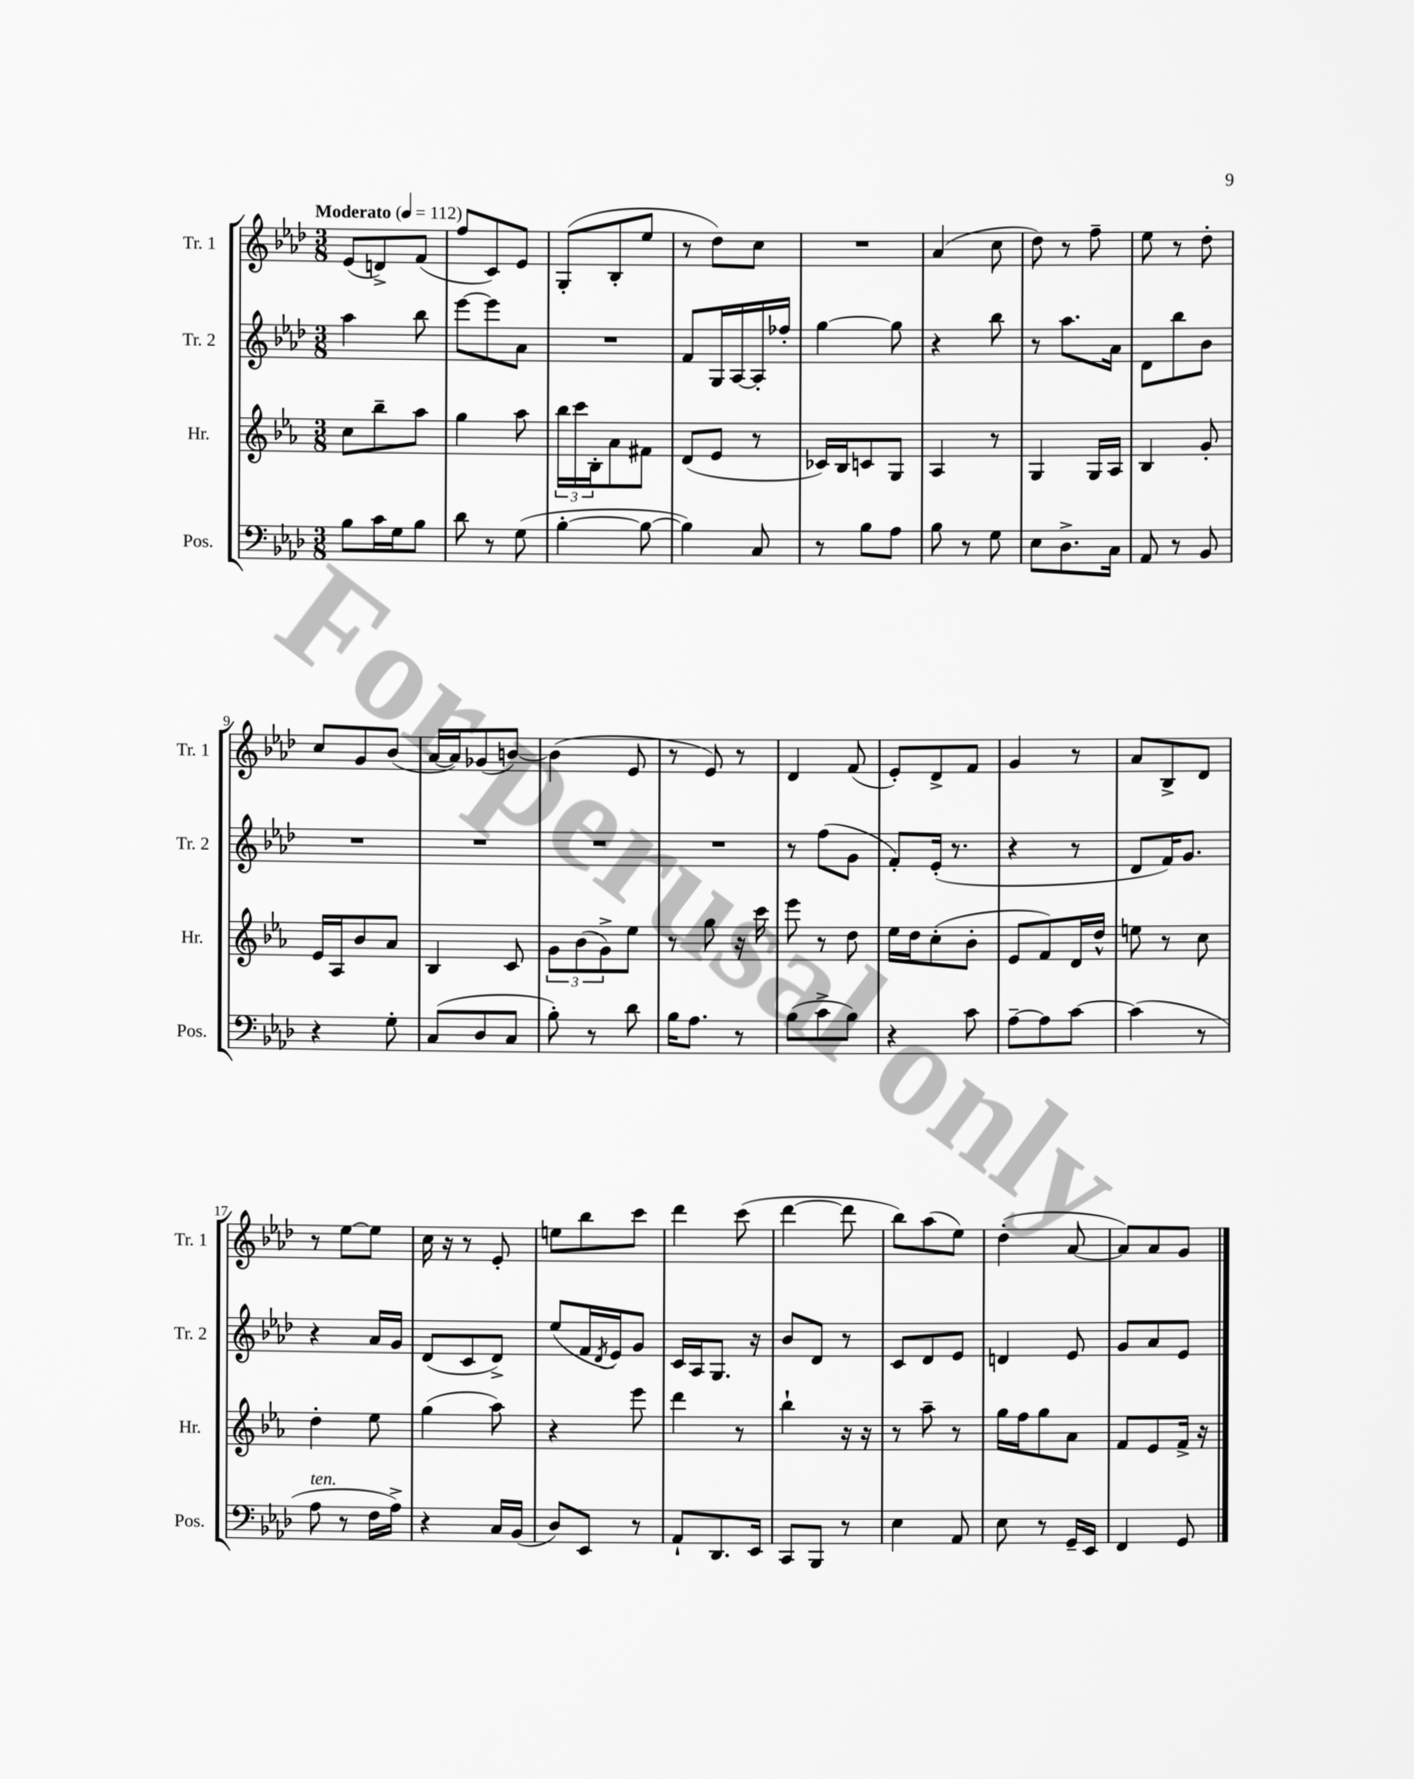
<<
\new StaffGroup <<
\new Staff = "s0" \with { instrumentName = "Tr. 1" shortInstrumentName = "Tr. 1" } {
    \clef treble \key aes \major \numericTimeSignature \time 3/8 \tempo "Moderato" 4 = 112
    ees'8( d'8->) f'8( |
    f''8 c'8) ees'8 |
    g8-.( bes8-. ees''8 |
    r8 des''8) c''8 |
    R4. |
    aes'4( c''8 |
    des''8) r8 f''8-- |
    ees''8 r8 des''8-. |
    c''8 g'8 bes'8( |
    aes'16~ aes'16) ges'8( b'8~) |
    b'4( ees'8 |
    r8 ees'8) r8 |
    des'4 f'8( |
    ees'8-.) des'8-> f'8 |
    g'4 r8 |
    aes'8 bes8-> des'8 |
    r8 ees''8~ ees''8 |
    c''16 r16 r8 ees'8-. |
    e''8 bes''8 c'''8 |
    des'''4 c'''8( |
    des'''4~ des'''8 |
    bes''8) aes''8( ees''8) |
    des''4-.( aes'8~ |
    aes'8) aes'8 g'8 \bar "|." |
}
\new Staff = "s1" \with { instrumentName = "Tr. 2" shortInstrumentName = "Tr. 2" } {
    \clef treble \key aes \major \numericTimeSignature \time 3/8
    aes''4 bes''8 |
    ees'''8~ ees'''8 aes'8 |
    R4. |
    f'8 g16 aes16~ aes16-. fes''16-. |
    g''4~ g''8 |
    r4 bes''8 |
    r8 aes''8. aes'16 |
    des'8 bes''8 bes'8 |
    R4. |
    R4. |
    R4. |
    R4. |
    r8 f''8( g'8 |
    f'8-.) ees'16-.( r8. |
    r4 r8 |
    des'8 f'16) g'8. |
    r4 aes'16 g'16 |
    des'8( c'8 des'8->) |
    ees''8( f'16 \acciaccatura { des'8 } ees'16) g'8 |
    c'16 aes16 g8. r16 |
    bes'8 des'8 r8 |
    c'8 des'8 ees'8 |
    d'4 ees'8 |
    g'8 aes'8 ees'8 \bar "|." |
}
\new Staff = "s2" \with { instrumentName = "Hr." shortInstrumentName = "Hr." } {
    \clef treble \key ees \major \numericTimeSignature \time 3/8
    c''8 bes''8-- aes''8 |
    g''4 aes''8 |
    \tuplet 3/2 { bes''16 c'''16 bes16-. } aes'8 fis'8 |
    d'8( ees'8 r8 |
    ces'16) bes16 c'8 g8 |
    aes4 r8 |
    g4 g16 aes16 |
    bes4 g'8-. |
    ees'16 aes16 bes'8 aes'8 |
    bes4 c'8 |
    \tuplet 3/2 { g'8 bes'8( g'8->) } ees''8 |
    r8 g''8 r16 c'''16 |
    ees'''8 r8 d''8 |
    ees''16 d''16 c''8-.( bes'8-. |
    ees'8 f'8) d'16 d''16-^ |
    e''8 r8 c''8 |
    d''4-. ees''8 |
    g''4( aes''8) |
    r4 ees'''8 |
    d'''4 r8 |
    bes''4-! r16 r16 |
    r8 aes''8-- r8 |
    g''16 f''16 g''8 aes'8 |
    f'8 ees'8 f'16-> r16 \bar "|." |
}
\new Staff = "s3" \with { instrumentName = "Pos." shortInstrumentName = "Pos." } {
    \clef bass \key aes \major \numericTimeSignature \time 3/8
    bes8 c'16 g16 bes8 |
    des'8 r8 g8( |
    bes4~-. bes8~ |
    bes4) c8 |
    r8 bes8 aes8 |
    bes8 r8 g8 |
    ees8 des8.-> c16 |
    aes,8 r8 bes,8 |
    r4 g8-. |
    c8( des8 c8 |
    bes8-.) r8 des'8 |
    bes16 aes8. r8 |
    bes8( c'8-> bes8) |
    r4 c'8 |
    aes8~-- aes8 c'8~ |
    c'4( r8 |
    aes8^\markup { \italic "ten." } r8 f16 aes16->) |
    r4 c16 bes,16( |
    des8) ees,8 r8 |
    aes,8-! des,8. ees,16 |
    c,8 bes,,8 r8 |
    ees4 aes,8 |
    ees8 r8 g,16-- ees,16 |
    f,4 g,8 \bar "|." |
}
>>
>>
